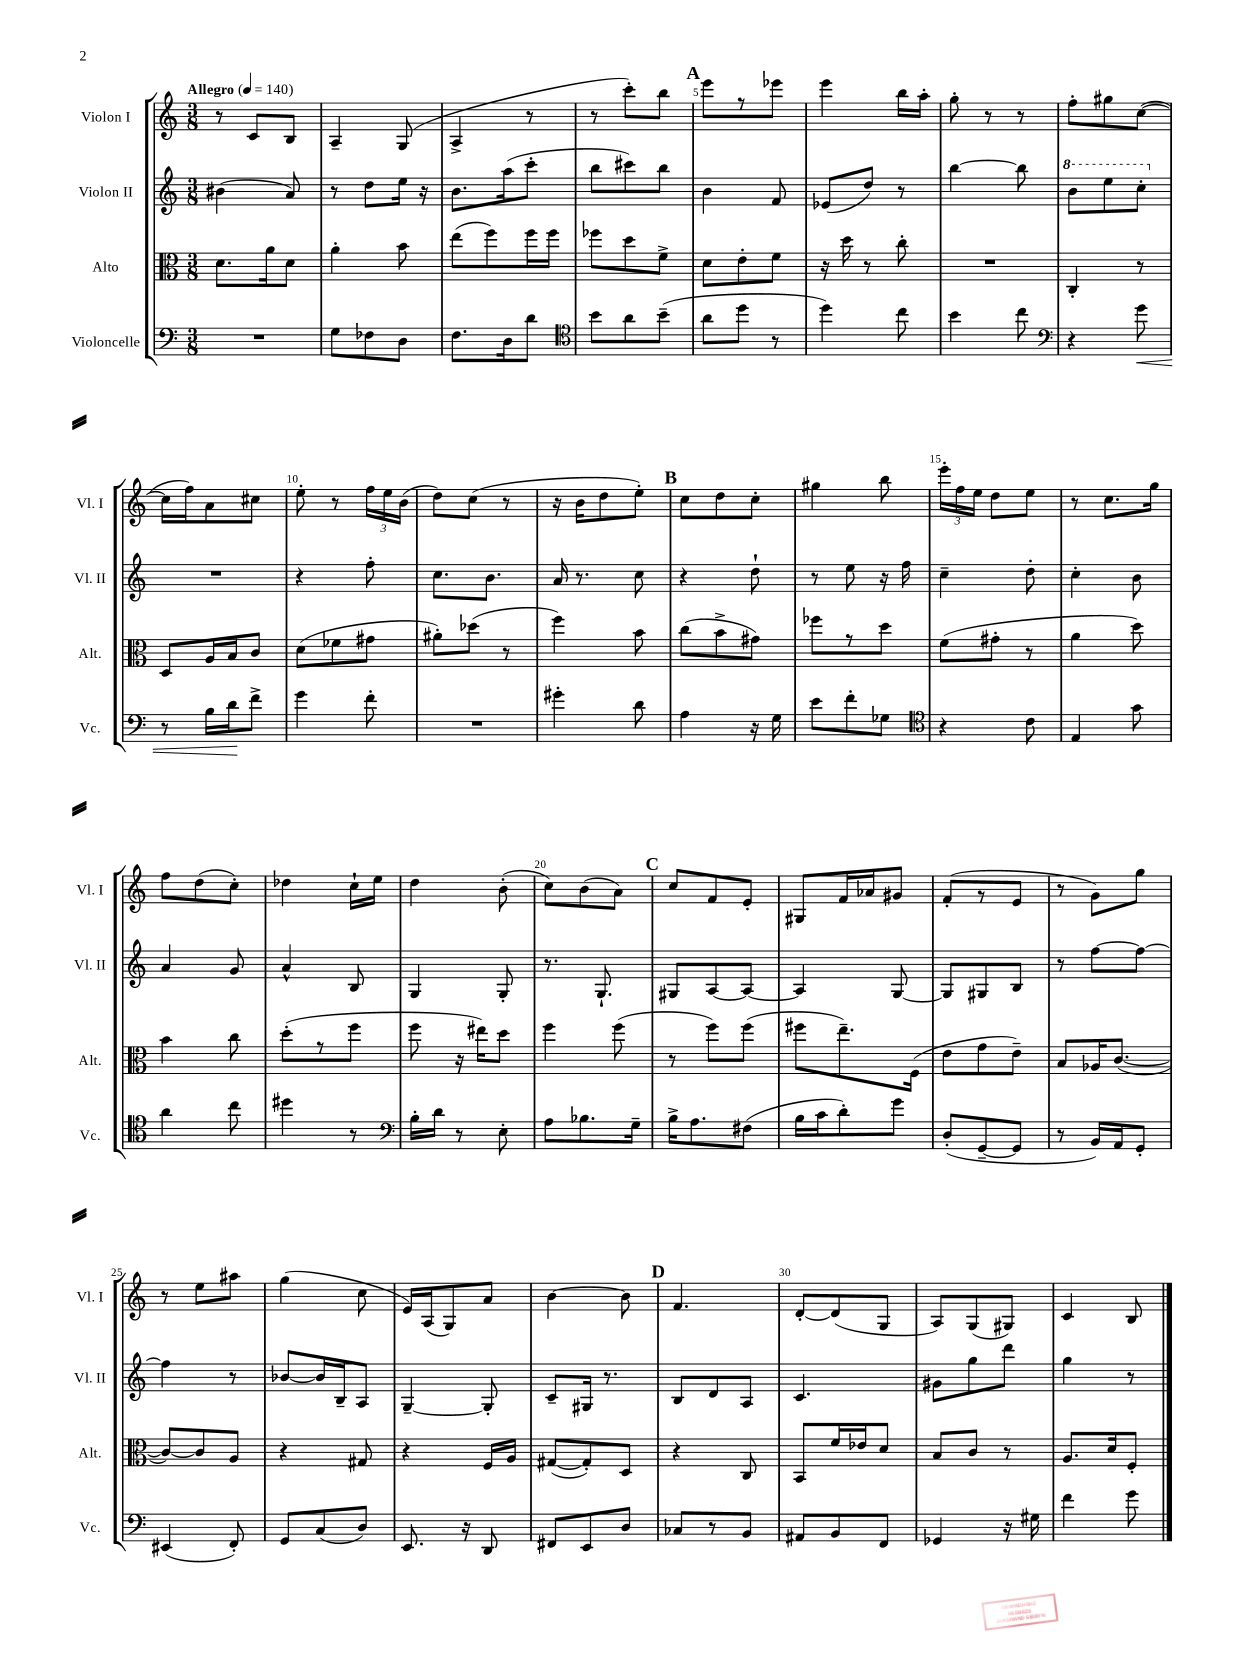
<<
\new StaffGroup <<
\new Staff = "s0" \with { instrumentName = "Violon I" shortInstrumentName = "Vl. I" } {
    \clef treble \key c \major \numericTimeSignature \time 3/8 \tempo "Allegro" 4 = 140
    \autoBeamOff r8 c'8[ b8] |
    a4-- g8( |
    a4-> r8 |
    r8 c'''8[-.) b''8] |
    \mark \markup { \bold "A" } e'''8[ r8 ees'''8] |
    e'''4 b''16[ a''16]-. |
    g''8-. r8 r8 |
    f''8[-. gis''8 c''8]~( |
    c''16[ f''16) a'8 cis''8] |
    e''8-. r8 \tuplet 3/2 { f''16[ e''16 b'16]( } |
    d''8[) c''8]( r8 |
    r16 b'16[ d''8 e''8]-.) |
    \mark \markup { \bold "B" } c''8[ d''8 c''8]-. |
    gis''4 b''8 |
    \tuplet 3/2 { e'''16[-. f''16 e''16] } d''8[ e''8] |
    r8 c''8.[ g''16] |
    f''8[ d''8( c''8]-.) |
    des''4 c''16[-! e''16] |
    d''4 b'8-.( |
    c''8[) b'8( a'8]) |
    \mark \markup { \bold "C" } c''8[ f'8 e'8]-. |
    gis8[ f'16 aes'16 gis'8] |
    f'8[-.( r8 e'8] |
    r8 g'8[) g''8] |
    r8 e''8[ ais''8] |
    g''4( c''8 |
    e'16[) a16( g8) a'8] |
    b'4~ b'8 |
    \mark \markup { \bold "D" } f'4. |
    d'8[~-. d'8( g8] |
    a8[) g8( gis8]) |
    c'4 b8 \bar "|." |
}
\new Staff = "s1" \with { instrumentName = "Violon II" shortInstrumentName = "Vl. II" } {
    \clef treble \key c \major \numericTimeSignature \time 3/8
    \autoBeamOff bis'4( a'8) |
    r8 d''8[ e''16] r16 |
    b'8.[ a''16( c'''8]-. |
    b''8[ cis'''8) b''8] |
    \mark \markup { \bold "A" } b'4 f'8 |
    ees'8[( d''8]) r8 |
    b''4~ b''8 |
    \ottava #1 b''8[ e'''8 c'''8]-. \ottava #0 |
    R4. |
    r4 f''8-. |
    c''8.[ b'8.] |
    a'16 r8. c''8 |
    \mark \markup { \bold "B" } r4 d''8-! |
    r8 e''8 r16 f''16 |
    c''4-- d''8-. |
    c''4-. b'8 |
    a'4 g'8 |
    a'4-^ b8 |
    g4 g8-. |
    r8. g8.-! |
    \mark \markup { \bold "C" } gis8[ a8~ a8]~ |
    a4 g8~ |
    g8[ gis8 b8] |
    r8 f''8[~ f''8]~ |
    f''4 r8 |
    bes'8[~ bes'16 b16-- a8] |
    g4~-- g8-. |
    c'8[-- gis16] r8. |
    \mark \markup { \bold "D" } b8[ d'8 a8] |
    c'4. |
    gis'8[ g''8 d'''8] |
    g''4 r8 \bar "|." |
}
\new Staff = "s2" \with { instrumentName = "Alto" shortInstrumentName = "Alt." } {
    \clef alto \key c \major \numericTimeSignature \time 3/8
    \autoBeamOff d'8.[ a'16 d'8] |
    a'4-. b'8 |
    e''8[( f''8) f''16 f''16] |
    fes''8[ d''8 f'8]-> |
    \mark \markup { \bold "A" } d'8[ e'8-. f'8] |
    r16 d''16 r8 c''8-. |
    R4. |
    c4-. r8 |
    d8[ a16 b16 c'8] |
    d'8[( fes'8 gis'8] |
    ais'8[-.) des''8]( r8 |
    f''4) b'8 |
    \mark \markup { \bold "B" } c''8[( b'8-> gis'8]) |
    fes''8[ r8 d''8] |
    f'8[( gis'8]-. r8 |
    a'4 d''8) |
    b'4 c''8 |
    d''8[-.( r8 f''8] |
    f''8 r16 eis''16[) d''8] |
    f''4 f''8( |
    \mark \markup { \bold "C" } r8 f''8[) f''8]( |
    fis''8[ e''8.--) f16]( |
    e'8[ g'8 e'8]--) |
    b8[ aes16 c'8.]~( |
    c'8[~) c'8 a8] |
    r4 gis8 |
    r4 f16[ a16] |
    gis8[~( gis8-.) d8] |
    \mark \markup { \bold "D" } r4 c8 |
    b,8[ f'16 ees'16 d'8] |
    b8[ c'8] r8 |
    a8.[ d'16 f8]-. \bar "|." |
}
\new Staff = "s3" \with { instrumentName = "Violoncelle" shortInstrumentName = "Vc." } {
    \clef bass \key c \major \numericTimeSignature \time 3/8
    \autoBeamOff R4. |
    g8[ fes8 d8] |
    f8.[ d16 d'8] |
    \clef tenor b'8[ a'8 b'8]--( |
    \mark \markup { \bold "A" } a'8[ d''8] r8 |
    d''4) c''8 |
    b'4 c''8 |
    \clef bass r4 g'8\< |
    r8 b16[ d'16\! f'8]-> |
    g'4 f'8-. |
    R4. |
    gis'4-. d'8 |
    \mark \markup { \bold "B" } a4 r16 g16 |
    e'8[ f'8-. ges8] |
    \clef tenor r4 c'8 |
    e4 g'8 |
    a'4 c''8 |
    dis''4 r8 |
    \clef bass b16[-. d'16] r8 e8-. |
    a8[ bes8. g16]-- |
    \mark \markup { \bold "C" } b16[-> a8. fis8]( |
    b16[ c'16 d'8-.) g'8] |
    d8[-.( g,8~-- g,8] |
    r8 b,16[) a,16 g,8]-. |
    eis,4( f,8-.) |
    g,8[ c8( d8]) |
    e,8. r16 d,8 |
    fis,8[ e,8 d8] |
    \mark \markup { \bold "D" } ces8[ r8 b,8] |
    ais,8[ b,8 f,8] |
    ges,4 r16 gis16 |
    f'4 g'8 \bar "|." |
}
>>
>>
\layout { \context { \Score \override BarNumber.break-visibility = ##(#f #t #t) barNumberVisibility = #(every-nth-bar-number-visible 5) } }
